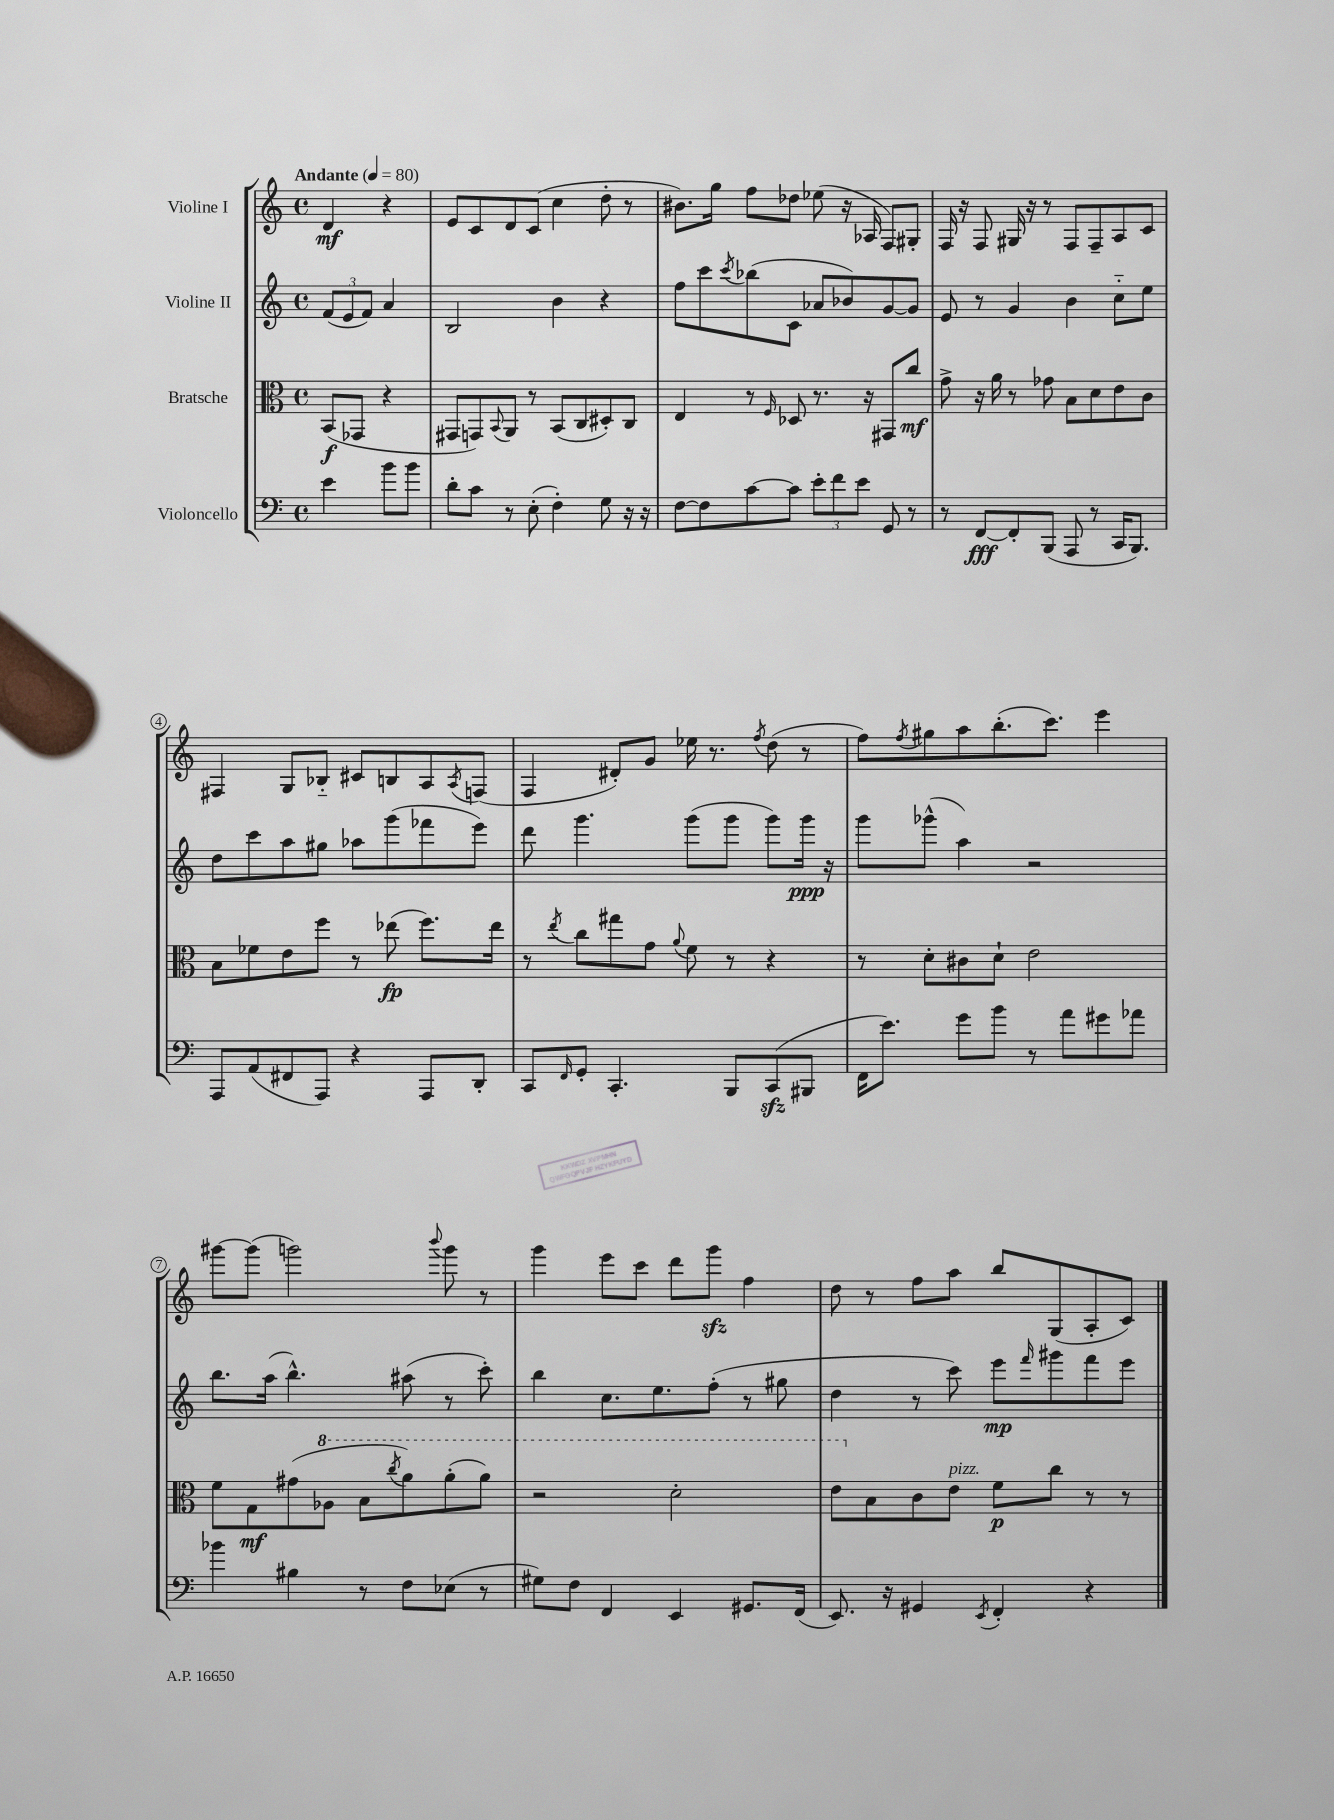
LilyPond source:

<<
\new StaffGroup <<
\new Staff = "s0" \with { instrumentName = "Violine I" } {
    \clef treble \key c \major \defaultTimeSignature \time 4/4 \partial 2 \tempo "Andante" 4 = 80
    d'4\mf r4 |
    e'8 c'8 d'8 c'8( c''4 d''8-. r8 |
    bis'8.) g''16 f''8 des''8 ees''8( r16 aes16 f8) gis8-. |
    f16 r16 f8 gis16 r16 r8 f8 f8-- a8 c'8 |
    fis4 g8 bes8-_ cis'8 b8 a8 \acciaccatura { a8 } f8( |
    f4 dis'8-.) g'8 ees''16 r8. \acciaccatura { f''8 } d''8( r8 |
    f''8) \acciaccatura { f''8 } gis''8 a''8 b''8.-.( c'''8.) e'''4 |
    gis'''8~ gis'''8( g'''2) \appoggiatura { b'''8 } g'''8 r8 |
    g'''4 e'''8 c'''8 d'''8 g'''8\sfz f''4 |
    d''8 r8 f''8 a''8 b''8 g8( a8-. c'8) \bar "|." |
}
\new Staff = "s1" \with { instrumentName = "Violine II" } {
    \clef treble \key c \major \defaultTimeSignature \time 4/4 \partial 2
    \tuplet 3/2 { f'8( e'8 f'8) } a'4 |
    b2 b'4 r4 |
    f''8 c'''8 \acciaccatura { c'''8 } bes''8( c'8 aes'8 bes'8) g'8~ g'8 |
    e'8 r8 g'4 b'4 c''8-_ e''8 |
    d''8 c'''8 a''8 gis''8 aes''8 g'''8( fes'''8 e'''8) |
    d'''8 g'''4. g'''8( g'''8 g'''8) g'''16\ppp r16 |
    g'''8 ges'''8-^( a''4) r2 |
    b''8. a''16( b''4.-^) ais''8( r8 c'''8-.) |
    b''4 c''8. e''8. f''8-.( r8 gis''8 |
    d''4 r8 c'''8) e'''8\mp \grace { f'''16 } gis'''8 f'''8 e'''8 \bar "|." |
}
\new Staff = "s2" \with { instrumentName = "Bratsche" } {
    \clef alto \key c \major \defaultTimeSignature \time 4/4 \partial 2
    b,8\f( ges,8 r4 |
    gis,8 g,8) \appoggiatura { b,8 } a,8 r8 b,8( c8 dis8-.) c8 |
    e4 r8 \grace { f16 } des8 r8. r16 gis,8 c''8\mf |
    g'8-> r16 a'16 r8 ges'8 b8 d'8 e'8 c'8 |
    b8 fes'8 e'8 f''8 r8 ees''8\fp( f''8.) ees''16 |
    r8 \acciaccatura { e''8 } c''8 gis''8 g'8 \appoggiatura { a'8 } f'8 r8 r4 |
    r8 d'8-. cis'8 d'8-! e'2 |
    f'8 g8\mf gis'8( \ottava #1 aes'8 b'8 \acciaccatura { c'''8 } a''8) a''8-.( a''8) |
    r2 d''2-. |
    e''8 \ottava #0 b8 c'8 e'8^\markup { \italic "pizz." } f'8\p c''8 r8 r8 \bar "|." |
}
\new Staff = "s3" \with { instrumentName = "Violoncello" } {
    \clef bass \key c \major \defaultTimeSignature \time 4/4 \partial 2
    e'4 b'8 b'8 |
    d'8-. c'8 r8 e8-.( f4-.) g8 r16 r16 |
    f8~ f8 c'8~ c'8 \tuplet 3/2 { e'8-. f'8 e'8 } g,8 r8 |
    r8 f,8~\fff f,8-. b,,8( a,,8 r8 c,16 b,,8.) |
    a,,8 a,8( fis,8 a,,8) r4 a,,8 d,8-. |
    c,8 \grace { f,16 } g,8-. c,4.-. b,,8 c,8\sfz( bis,,8 |
    f,16 e'8.) g'8 b'8 r8 a'8 gis'8 aes'8 |
    bes'4 bis4 r8 f8 ees8( r8 |
    gis8) f8 f,4 e,4 gis,8. f,16( |
    e,8.) r16 gis,4 \acciaccatura { e,8 } f,4-. r4 \bar "|." |
}
>>
>>
\layout { \context { \Score \override BarNumber.stencil = #(make-stencil-circler 0.1 0.3 ly:text-interface::print) } }
